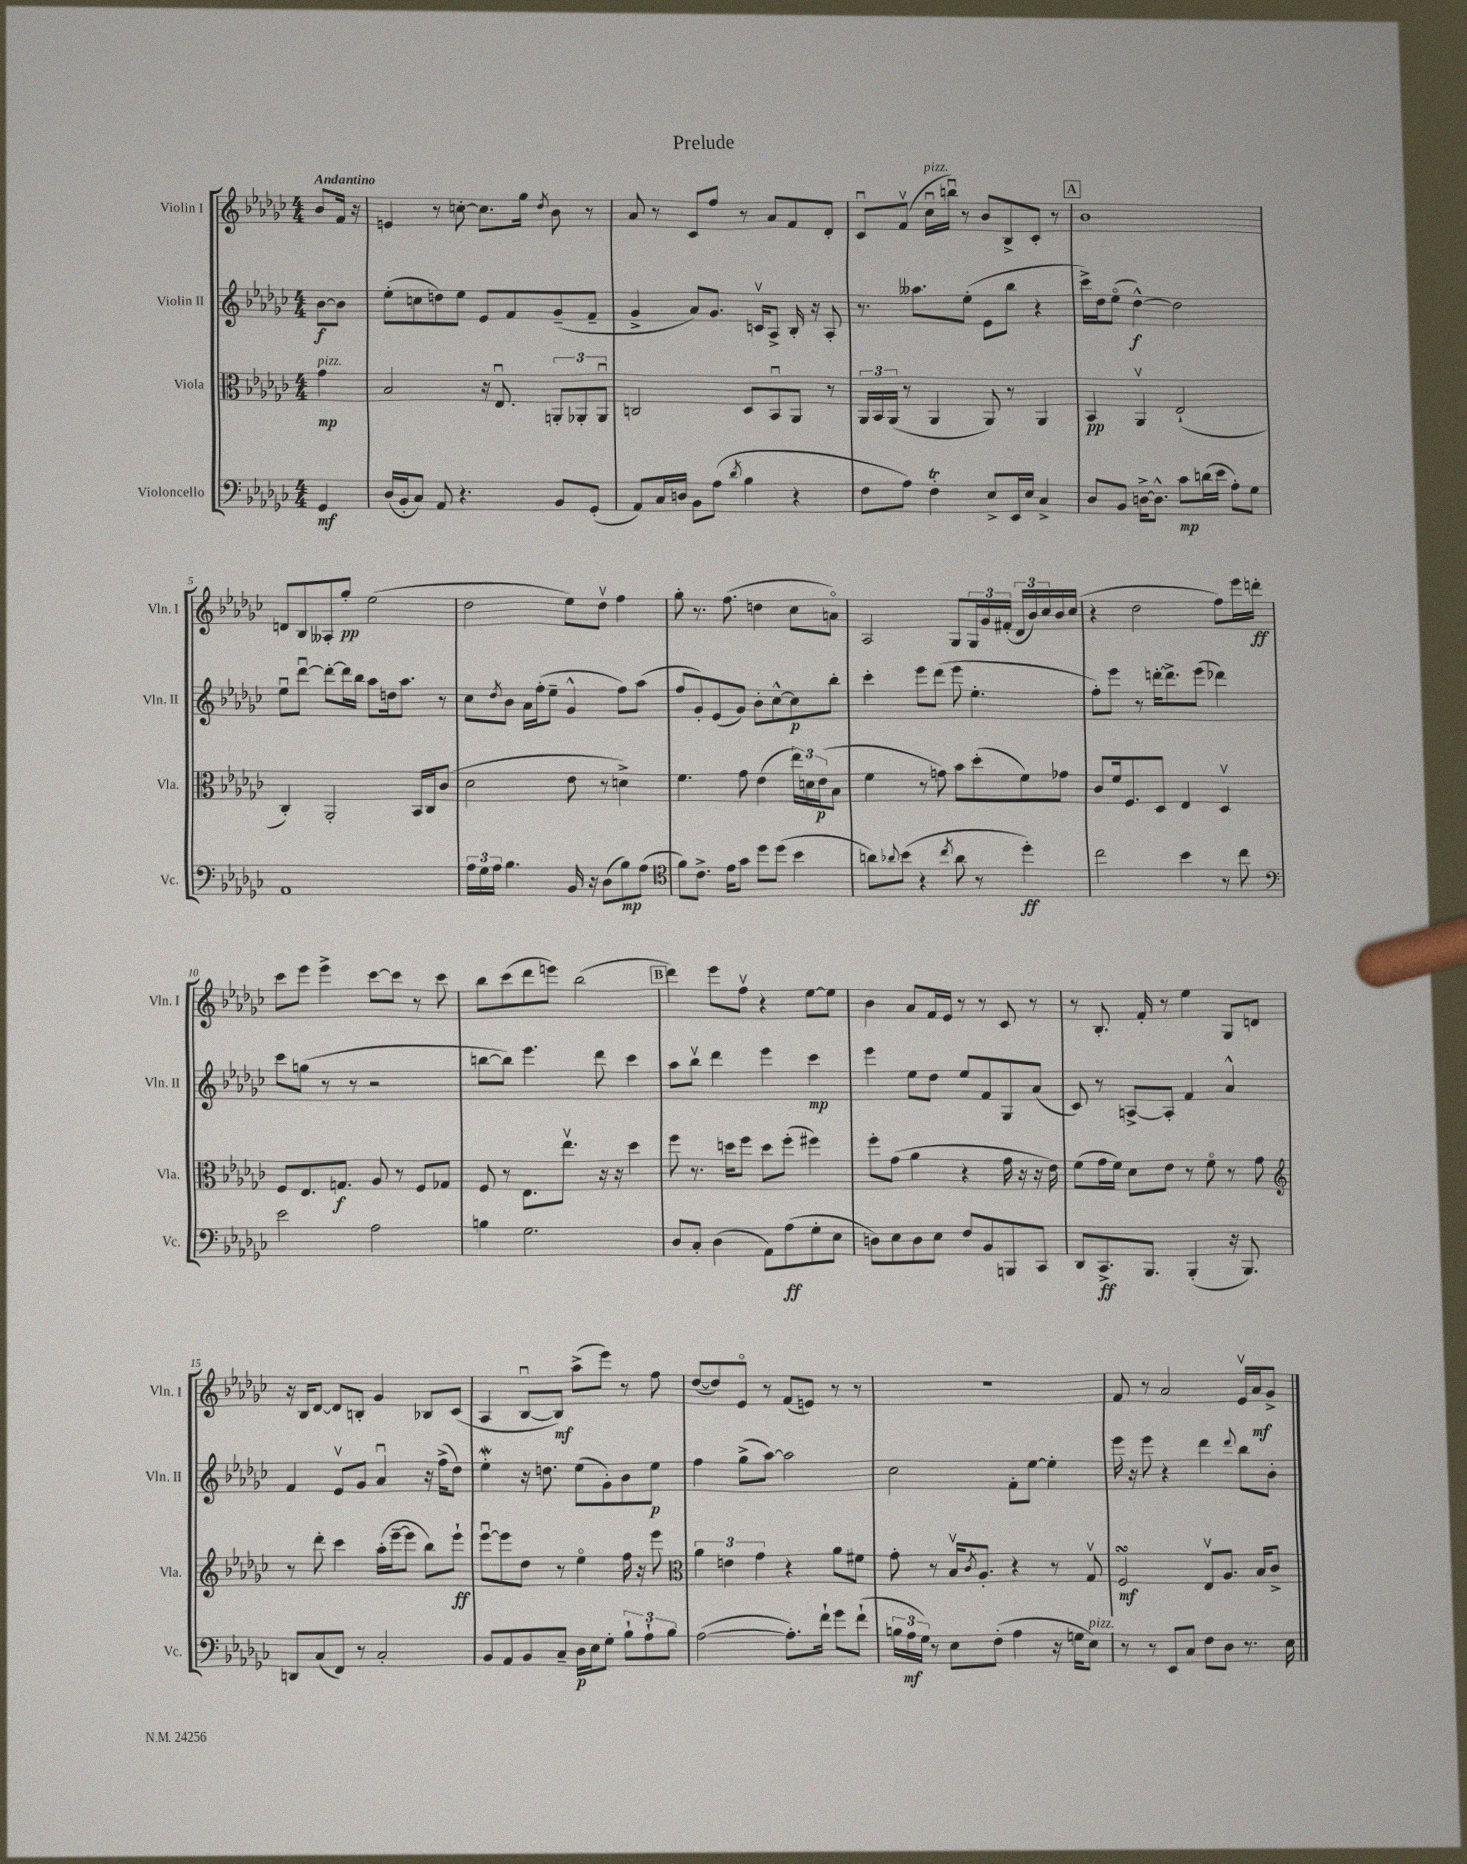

**kern	**kern	**kern	**kern
*staff4	*staff3	*staff2	*staff1
*clefF4	*clefC3	*clefG2	*clefG2
*k[b-e-a-d-g-c-]	*k[b-e-a-d-g-c-]	*k[b-e-a-d-g-c-]	*k[b-e-a-d-g-c-]
*M4/4	*M4/4	*M4/4	*M4/4
4GG-	4g-	[8b-	8b-
.	.	8b-]	16f
.	.	.	16r
=	=	=	=
(16D-	2B-	(8ee-'	4e
16BB-'	.	.	.
8C-)	.	8cc	.
8AA-	.	8dd)	8r
4.r	.	8ee-	[8cc'
.	16r	8e-	8.cc]
.	8.E-u	.	.
.	.	8f	.
.	.	.	16gg-
.	.	.	8qdd-
8BB-	12AA'	(8g-~	8b-
.	12AA-'	.	.
(8GG-'	.	8f~	8r
.	12AA-u	.	.
=	=	=	=
8AA-)	2C	4g-^	8a-
16C-	.	.	8r
16D	.	.	.
8BB-	.	8a-)	8c-
(8A-	.	8.g-	8ff
8qd-	.	.	.
4B-	8D-	.	8r
.	.	16cv	.
.	8BB-u	8A-^	8a-
4r	8AA-	16B-'	8f
.	.	16r	.
.	8r	8A-'	8d-'
=	=	=	=
8F	24AA-	8.r	8c-u
.	24BB-	.	.
.	(24AA-	.	.
8A-)	8r	.	(8fv
.	.	8.aa--	.
4F'	4AA-	.	16cc-u
.	.	.	16bbu)
.	.	(8ee-'	8r
8E-^	8AA-)	8e-	8b-
16EE-	8r	8bb-	8B-^
16E-	.	.	.
4C-^	4AA-	4r	8c-'
.	.	.	8r
=	=	=	=
8D-	4BB-	16ccc-^)	1b-
.	.	16dd-	.
8BB-	.	(8ee-o	.
[16D^	4AA-v	[4dd-^^)	.
8.D^^]	.	.	.
8c-	(2E-`	2dd-]	.
(16d	.	.	.
16e-	.	.	.
8A-')	.	.	.
8G-	.	.	.
=	=	=	=
1AA-	4C-')	8ee-u	8d
.	.	[8ddd-u	8B-
.	2AA-'	8ddd-'_	8A--'
.	.	16ddd-]	8gg-'
.	.	16bb-	.
.	.	8aa-	(2ee-
.	.	16dd	.
.	.	8.aa-	.
.	16BB-	.	.
.	16C-	.	.
.	(8c-	8r	.
=	=	=	=
24A-	2d-	8cc-	2dd-
24G-	.	.	.
24A-	.	.	.
.	.	8qdd-	.
4.B-	.	8b-	.
.	.	16a-	.
.	.	(16ff'	.
.	.	8ee-~	.
16BB-	8e-	4g-^^	8ee-)
16r	.	.	.
(8D-	8r	.	8dd-v
8B-)	4d^)	8ff)	4ff
(8A-	.	(8aa-	.
=	=	=	=
*clefC4	*	*	*
8f)	4.f	8ff	8gg-'
8.c-^	.	8g-')	8.r
.	.	(8e-	.
16e-	.	.	(8.ff
8g-	8g-	8g-)	.
8dd-	(4e-	8b-'	4dd
(8dd-	.	[8cc-^^	.
4b-	24ee-)	8cc-]	8cc-
.	24d	.	.
.	(24e-	.	.
.	8B-	8bb-'	8ao)
=	=	=	=
8a)	4f	4ccc-'	2A-
8qqa-	.	.	.
(8b-	.	.	.
4r	8r	8eee-	.
.	8g)	(8ddd-	.
8qcc-	.	.	.
8a-	8b-	8eee-	8G-
8r	(8dd-'	4.ee-'	24G-
.	.	.	24g-
.	.	.	(24f#'
4dd-')	8f)	.	24d-
.	.	.	24b-)
.	.	.	24cc-
.	8g-	.	16b-
.	.	.	(16cc-
=	=	=	=
2cc-	8c-	8ff')	4r
.	16f	8eee-	.
.	8.F	.	.
.	.	8r	2dd-
.	8D-	[16ddd'	.
.	.	8.ddd^]	.
4b-	4E-	.	.
.	.	(8eee-	.
8r	4D-v	4ddd-)	8ff)
8cc-	.	.	16eee-
.	.	.	16ddd'
=	=	=	=
*clefF4	*	*	*
2e-	8F	8ccc-	8ccc-
.	8.E-	(8gg	8eee-
.	.	8r	4eee-^
.	8.G	.	.
.	.	8r	.
2A-	8A-	2r	[8ccc-
.	8r	.	8ccc-]
.	8F	.	8r
.	8G-	.	8ccc-
=	=	=	=
4B	8F	[8bb	8bb-
.	8r	8bb])	(8ccc-
2.G-	8.E-	4.eee-	8ddd-
.	.	.	8eee)
.	8.ee-v	.	.
.	.	.	(2bb-
.	16r	8ddd-	.
.	16r	.	.
.	4dd-	4ccc-	.
=	=	=	=
8D-	8ff	8aa-	4ddd-)
8C-'	8.r	8bb-v	.
(4D-	.	4ddd-	8eee-
.	16dd	.	.
.	8ff	.	8ffv
8AA-)	8dd	4eee-	4r
(8A-	(8ff'	.	.
8G-'	4ff#)	4ccc-	[8ee-
8E-	.	.	8ee-]
=	=	=	=
8D)	8ff'	4eee-	4b-
8E-	(8g-	.	.
8D	4a-	8ee-	8a-
8E-	.	8dd-	16f
.	.	.	16e-
8F	4r	8ee-	8r
8BB-	.	8f	8r
8BBB	16g-	8G-	8c-
.	16r	.	.
8CC-	16r	(8a-	8r
.	16e-)	.	.
=	=	=	=
8DD-	(8f	8c-)	8r
8.CC-^	16g-	8r	8.B-'
.	16f)	.	.
.	8d-	[8A^	.
8.BBB-	.	.	16f'
.	8e-	8A']	8r
(4BBB-'	8r	4f	4ee-
.	8fo	.	.
16r	8r	4a-^^	8G-
8.BBB-)	.	.	.
.	8g-	.	8d
=	=	=	=
*	*clefG2	*	*
8DD	8r	4f	16r
.	.	.	16B-
(8C-	8ddd-'	.	[8d-
8FF)	4ccc-	8e-v	8d-]
8r	.	8g-	8B'
2C-'	(16aa-'	4a-u	4g-
.	[16eee-~	.	.
.	8eee-]	.	.
.	8bb-)	16r	8B-
.	.	(16ff^	.
.	8eee-`	8dd-)	(8c-
=	=	=	=
8BB-	[8eee-u	4ee-'	4A-
8AA-	8eee-]	.	.
8BB-	8dd-	16r	[8B-u
.	.	8.dd	.
8C-~	8r	.	8B-])
16D-	4ee-o	(8ee-	(8aa-^
16E-	.	.	.
8G-'	.	8g-')	8eee-)
12B-`	16ff	8b-	8r
.	16r	.	.
12A-`	.	.	.
.	8eee-	8ee-	8ff
12B-	.	.	.
=	=	=	=
*	*clefC3	*	*
([2A-	6a-	4ff	([8dd-
.	.	.	8dd-])
.	6e	.	.
.	.	(8gg-^	8e-o
.	6g-	.	.
.	.	[8aa-)	8r
8.A-'])	4r	2aa-]	(8f
.	.	.	8e)
16f`	.	.	.
8g-	8a-	.	8r
(8f`	8f#	.	8r
=	=	=	=
24B	8g-'	2cc-	1r
24A-	.	.	.
24G-)	.	.	.
8r	8r	.	.
8E-	16B-v	.	.
.	8qc-	.	.
.	8.A-'	.	.
(8F'	.	.	.
4A-	4r	8f'	.
.	.	[8ee-	.
16r	8r	4ee-']	.
16G	.	.	.
8E-)	8G-v	.	.
=	=	=	=
8r	2F	16eee-	8f
.	.	16r	.
8r	.	8eee-	8r
8EE-	.	4r	2a-
8C-	.	.	.
8F	8E-v	4ddd-	.
8D-	8.A-	.	.
.	.	8qqddd-	.
8.r	.	8bb-	16e-v
.	16B-	.	16a-
.	8c-^	8b-'	8g-^
16E-	.	.	.
==	==	==	==
*-	*-	*-	*-
